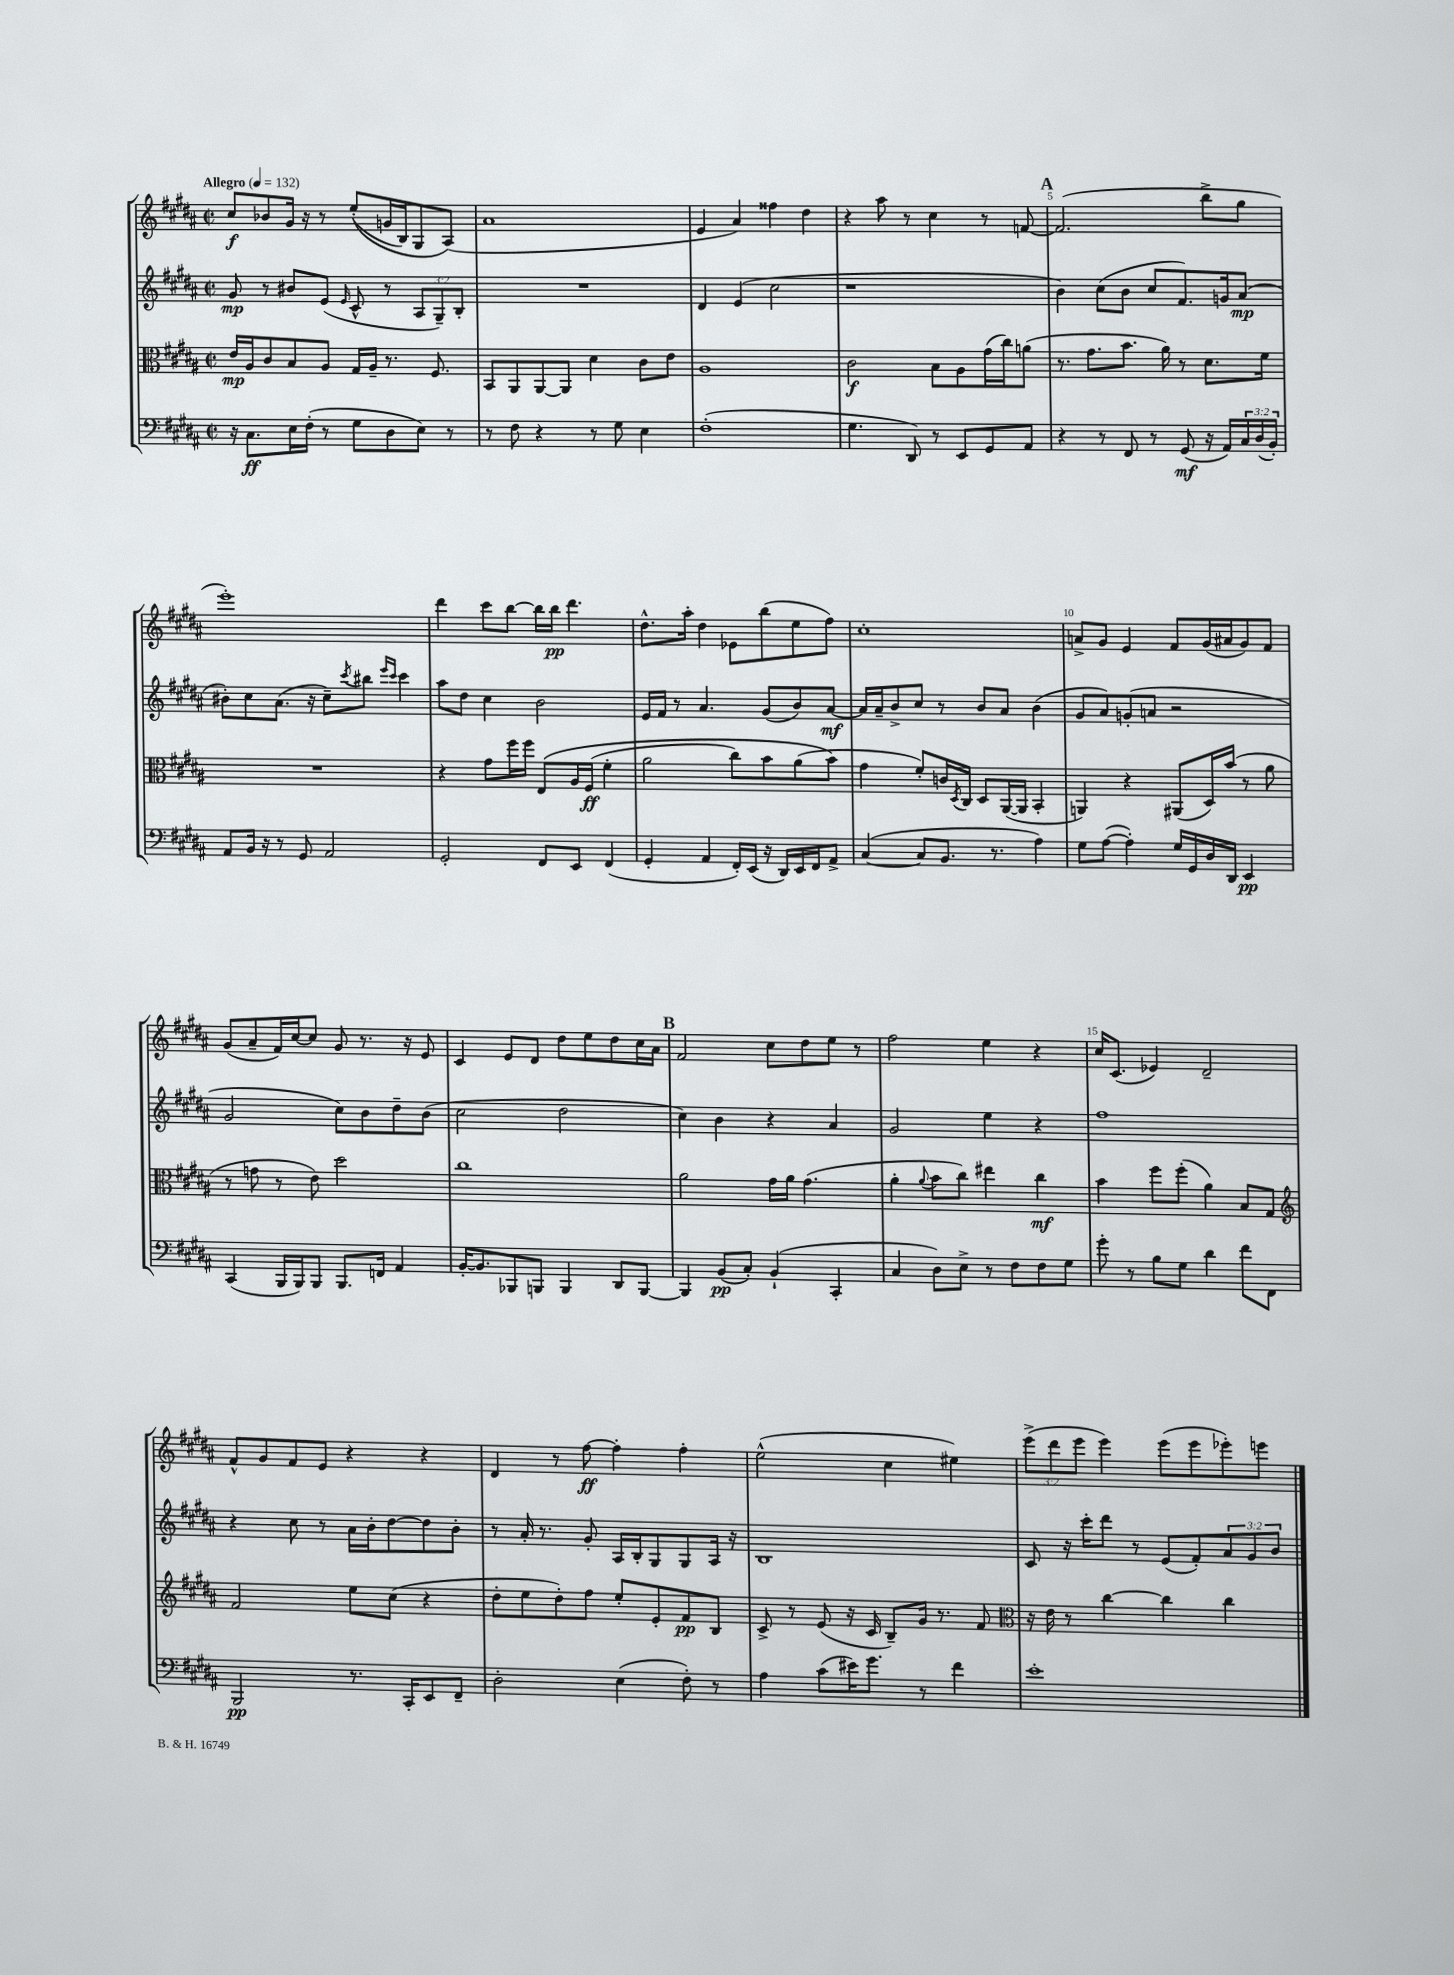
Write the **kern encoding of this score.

**kern	**dynam	**kern	**dynam	**kern	**dynam	**kern	**dynam
*part4	*part4	*part3	*part3	*part2	*part2	*part1	*part1
*staff4	*staff4	*staff3	*staff3	*staff2	*staff2	*staff1	*staff1
*clefF4	*	*clefC3	*	*clefG2	*	*clefG2	*
*k[f#c#g#d#a#]	*	*k[f#c#g#d#a#]	*	*k[f#c#g#d#a#]	*	*k[f#c#g#d#a#]	*
*M2/2	*	*M2/2	*	*M2/2	*	*M2/2	*
*met(c|)	*	*met(c|)	*	*met(c|)	*	*met(c|)	*
*MM132	*	*MM132	*	*MM132	*	*MM132	*
=1	=1	=1	=1	=1	=1	=1	=1
!	!	!	!	!	!	!LO:TX:a:B:t=Allegro	!
16r	.	16e/LL	mp	8g#/	mp	8cc#/L	f
8.C#\L	ff	16A#/J	.	.	.	.	.
.	.	8c#/	.	8r	.	8b-X/	.
16E\L	.	8B/	.	8b#X/L	.	16g#/Jk	.
(16F#'\JJ	.	.	.	.	.	16r	.
8r	.	8A#/J	.	(8e/J	.	8r	.
.	.	.	.	16qqe/	.	.	.
8G#\L	.	16G#/LL	.	8c#^^/	.	((8ee'/L	.
.	.	16A#~/JJ	.	.	.	.	.
8D#\	.	8.r	.	8r	.	16gn/L	.
.	.	.	.	.	.	16B/J)	.
8E\J)	.	.	.	12A#/L	.	8G#/	.
.	.	8.F#/	.	.	.	.	.
.	.	.	.	12G#~/)	.	.	.
8r	.	.	.	.	.	(8A#/J)	.
.	.	.	.	12B'/J	.	.	.
=2	=2	=2	=2	=2	=2	=2	=2
8r	.	8BB/L	.	1r	.	1a#	.
8F#\	.	8AA#/	.	.	.	.	.
4r	.	[8AA#/	.	.	.	.	.
.	.	8AA#/J]	.	.	.	.	.
8r	.	4d#\	.	.	.	.	.
8G#\	.	.	.	.	.	.	.
4E\	.	8c#\L	.	.	.	.	.
.	.	8e\J	.	.	.	.	.
=3	=3	=3	=3	=3	=3	=3	=3
(1F#'	.	1A#	.	4d#/	.	4e/	.
.	.	.	.	(4e/	.	4a#/)	.
.	.	.	.	2cc#\	.	4ff##X\	.
.	.	.	.	.	.	4dd#\	.
=4	=4	=4	=4	=4	=4	=4	=4
4.G#\	.	2c#\	f	1r	.	4r	.
.	.	.	.	.	.	8aa#\	.
8DD#/)	.	.	.	.	.	8r	.
8r	.	8B\L	.	.	.	4cc#\	.
8EE/L	.	8A#\	.	.	.	.	.
8GG#/	.	(16g#\L	.	.	.	8r	.
.	.	16cc#\J)	.	.	.	.	.
8AA#/J	.	(8an\J	.	.	.	[8fn/	.
!!LO:REH:place=s1:t=A
=5	=5	=5	=5	=5	=5	=5	=5
4r	.	8.r	.	4b\)	.	(2.f/]	.
.	.	8.g#\L	.	.	.	.	.
8r	.	.	.	(8cc#\L	.	.	.
8FF#/	.	8.b\J	.	8b\J	.	.	.
8r	.	.	.	8cc#/L	.	.	.
.	.	16a#\)	.	.	.	.	.
(8GG#/	mf	8r	.	8.f#/)	.	.	.
16r	.	8.d#\L	.	.	.	8bb^\L	.
16AA#/LL)	.	.	.	16gn/k	.	.	.
24C#/	.	.	.	(8a#/J	mp	8gg#\J	.
(24D#/	.	.	.	.	.	.	.
.	.	16f#\Jk	.	.	.	.	.
24BB'/JJ)	.	.	.	.	.	.	.
!!LO:LB:g=z
=6	=6	=6	=6	=6	=6	=6	=6
8AA#/L	.	1r	.	8b#X'\L)	.	1eee')	.
16BB/Jk	.	.	.	8cc#\	.	.	.
16r	.	.	.	.	.	.	.
8r	.	.	.	(8.a#\J	.	.	.
8GG#/	.	.	.	.	.	.	.
.	.	.	.	16r	.	.	.
2AA#/	.	.	.	8cc#~\L)	.	.	.
.	.	.	.	8qccc#/	.	.	.
.	.	.	.	8bb#X\J	.	.	.
.	.	.	.	16qqeee/LL	.	.	.
.	.	.	.	16qqccc#/JJ	.	.	.
.	.	.	.	4ccc#\	.	.	.
=7	=7	=7	=7	=7	=7	=7	=7
2GG#'/	.	4r	.	8aa#\L	.	4ddd#\	.
.	.	.	.	8dd#\J	.	.	.
.	.	8g#\L	.	4cc#\	.	8ccc#\L	.
.	.	16ff#\L	.	.	.	[8bb\J	.
.	.	16ff#\JJ	.	.	.	.	.
8FF#/L	.	(8E/L	.	2b\	.	16bb\LL]	.
.	.	.	.	.	.	16bb\JJ	pp
8EE/J	.	16A#/L	.	.	.	4.ddd#\	.
.	.	(16F#/JJ	ff	.	.	.	.
(4FF#/	.	4f#'\	.	.	.	.	.
=8	=8	=8	=8	=8	=8	=8	=8
4GG#'/	.	2a#\	.	16e/LL	.	8.dd#^^\L	.
.	.	.	.	16f#/JJ	.	.	.
.	.	.	.	8r	.	.	.
.	.	.	.	.	.	16aa#'\Jk	.
4AA#/	.	.	.	4.a#/	.	4dd#\	.
16FF#'/LL)	.	8cc#\L)	.	.	.	8e-X\L	.
(16EE/JJ	.	.	.	.	.	.	.
16r	.	8b\	.	(8g#/L	.	(8bb\	.
16DD#/LL)	.	.	.	.	.	.	.
16EE/	.	(8a#\	.	8b/)	.	8ee\	.
16FF#/J	.	.	.	.	.	.	.
8AA#^/J	.	8b\J)	.	[8a#/J	mf	8ff#\J)	.
=9	=9	=9	=9	=9	=9	=9	=9
([4C#/	.	4g#\	.	16a#/LL]	.	1cc#'	.
.	.	.	.	16a#~/J	.	.	.
.	.	.	.	8b^/	.	.	.
8C#/L]	.	8f#'/L)	.	8cc#/J	.	.	.
8.BB/J	.	16cn/L	.	8r	.	.	.
.	.	8qD#/	.	.	.	.	.
.	.	16C#/JJ	.	.	.	.	.
.	.	8D#/L	.	8b/L	.	.	.
8.r	.	.	.	.	.	.	.
.	.	([16AA#/L	.	8a#/J	.	.	.
.	.	16AA#/JJ]	.	.	.	.	.
4A#\)	.	4BB'/	.	(4b\	.	.	.
=10	=10	=10	=10	=10	=10	=10	=10
8G#\L	.	4AAn/)	.	8g#/L	.	8an^/L	.
([8A#\J	.	.	.	8a#/)	.	8g#/J	.
4A#'\])	.	4r	.	(8gn'/	.	4e/	.
.	.	.	.	8an/J	.	.	.
16G#/LL	.	(8AA#X/L	.	2r	.	8f#/L	.
16GG#/	.	.	.	.	.	.	.
16D#/	.	16D#/L)	.	.	.	(16g#/L	.
16DD#/JJ	.	(16b/JJ	.	.	.	16a#X/J	.
4EE/	pp	8r	.	.	.	8g#/)	.
.	.	8a#\	.	.	.	8f#/J	.
!!LO:LB:g=z
=11	=11	=11	=11	=11	=11	=11	=11
(4CC#/	.	8r	.	2g#/	.	(8g#/L	.
.	.	8gn\	.	.	.	8a#~/	.
16BBB/LL	.	8r	.	.	.	16f#/L)	.
16BBB/J)	.	.	.	.	.	[16cc#/J	.
8BBB/J	.	8e\)	.	.	.	8cc#/J]	.
8.BBB/L	.	2dd#\	.	8cc#\L)	.	8g#/	.
.	.	.	.	8b\	.	8.r	.
16FFn/Jk	.	.	.	.	.	.	.
4AA#/	.	.	.	8dd#~\	.	.	.
.	.	.	.	.	.	16r	.
.	.	.	.	(8b\J	.	8e/	.
=12	=12	=12	=12	=12	=12	=12	=12
[16BB'/KL	.	1cc#	.	2cc#\	.	4c#/	.
8.BB/]	.	.	.	.	.	.	.
8BBB-X/	.	.	.	.	.	8e/L	.
8BBBn/J	.	.	.	.	.	8d#/J	.
4BBB/	.	.	.	2dd#\	.	8dd#\L	.
.	.	.	.	.	.	8ee\	.
8DD#/L	.	.	.	.	.	8dd#\	.
[8BBB/J	.	.	.	.	.	16cc#\L	.
.	.	.	.	.	.	16a#\JJ	.
!!LO:REH:place=s1:t=B
=13	=13	=13	=13	=13	=13	=13	=13
4BBB/]	.	2a#\	.	4cc#\)	.	2f#/	.
(8BB/L	pp	.	.	4b\	.	.	.
8C#'/J)	.	.	.	.	.	.	.
(4BB`/	.	16g#\LL	.	4r	.	8cc#\L	.
.	.	16a#\JJ	.	.	.	.	.
.	.	(4.g#\	.	.	.	8dd#\	.
4CC#'/	.	.	.	4a#/	.	8ee\J	.
.	.	.	.	.	.	8r	.
=14	=14	=14	=14	=14	=14	=14	=14
4C#/	.	4a#'\	.	2g#/	.	2ff#\	.
.	.	8qqa#/	.	.	.	.	.
8D#\L)	.	8b\L	.	.	.	.	.
8E^\J	.	8cc#\J)	.	.	.	.	.
8r	.	4ee#X\	.	4ee\	.	4ee\	.
8F#\L	.	.	.	.	.	.	.
8F#\	.	4cc#\	mf	4r	.	4r	.
8G#\J	.	.	.	.	.	.	.
=15	=15	=15	=15	=15	=15	=15	=15
8g#'\	.	4b\	.	1ff#	.	16cc#/KL	.
.	.	.	.	.	.	(8.c#/J	.
8r	.	.	.	.	.	.	.
8B\L	.	8ff#\L	.	.	.	4e-X/)	.
8G#\J	.	(8ff#'\J	.	.	.	.	.
4d#\	.	4a#\)	.	.	.	2d#~/	.
8f#\L	.	8B/L	.	.	.	.	.
8FF#\J	.	8G#/J	.	.	.	.	.
!!LO:LB:g=z
=16	=16	=16	=16	=16	=16	=16	=16
*	*	*clefG2	*	*	*	*	*
2BBB/	pp	2f#/	.	4r	.	8f#^^/L	.
.	.	.	.	.	.	8g#/	.
.	.	.	.	8cc#\	.	8f#/	.
.	.	.	.	8r	.	8e/J	.
8.r	.	8ee\L	.	16a#\LL	.	4r	.
.	.	.	.	16b'\J	.	.	.
.	.	(8cc#\J	.	[8dd#\	.	.	.
16CC#'/KL	.	.	.	.	.	.	.
8EE/	.	4r	.	8dd#\]	.	4r	.
8FF#~/J	.	.	.	8b'\J	.	.	.
=17	=17	=17	=17	=17	=17	=17	=17
2D#'\	.	8dd#'\L	.	8r	.	4d#/	.
.	.	8ee\	.	16a#'/	.	.	.
.	.	.	.	8.r	.	.	.
.	.	8dd#'\)	.	.	.	8r	.
.	.	8ff#\J	.	8g#'/	.	[8ff#\	ff
(4E\	.	8ee'/L	.	16A#/LL	.	4ff#'\]	.
.	.	.	.	16B'/J	.	.	.
.	.	8e'/	.	8G#/	.	.	.
8F#'\)	.	8f#/	pp	8G#/	.	4ff#'\	.
8r	.	8B/J	.	16A#/Jk	.	.	.
.	.	.	.	16r	.	.	.
=18	=18	=18	=18	=18	=18	=18	=18
4A#\	.	8c#^/	.	1B	.	(2ee^^\	.
.	.	8r	.	.	.	.	.
(8c#\L	.	(8e/	.	.	.	.	.
16e#X\K)	.	16r	.	.	.	.	.
8.g#\J	.	16c#/	.	.	.	.	.
.	.	8B~/L)	.	.	.	4cc#\	.
8r	.	16g#/Jk	.	.	.	.	.
.	.	8.r	.	.	.	.	.
4f#\	.	.	.	.	.	4ee#X\)	.
.	.	8f#/	.	.	.	.	.
=19	=19	=19	=19	=19	=19	=19	=19
*	*	*clefC3	*	*	*	*	*
1e'	.	16r	.	8c#/	.	(12eee^\L	.
.	.	16e\	.	.	.	.	.
.	.	.	.	.	.	12ddd#\	.
.	.	8r	.	16r	.	.	.
.	.	.	.	.	.	12eee\J	.
.	.	.	.	16ccc#'\KL	.	.	.
.	.	[4cc#\	.	8ddd#\J	.	4eee\)	.
.	.	.	.	8r	.	.	.
.	.	4cc#\]	.	(8e/L	.	(8eee\L	.
.	.	.	.	8f#'/)	.	8eee\	.
.	.	4cc#\	.	12a#/	.	8eee-X'\)	.
.	.	.	.	12g#/	.	.	.
.	.	.	.	.	.	8eeen\J	.
.	.	.	.	12b/J	.	.	.
==	==	==	==	==	==	==	==
*-	*-	*-	*-	*-	*-	*-	*-
